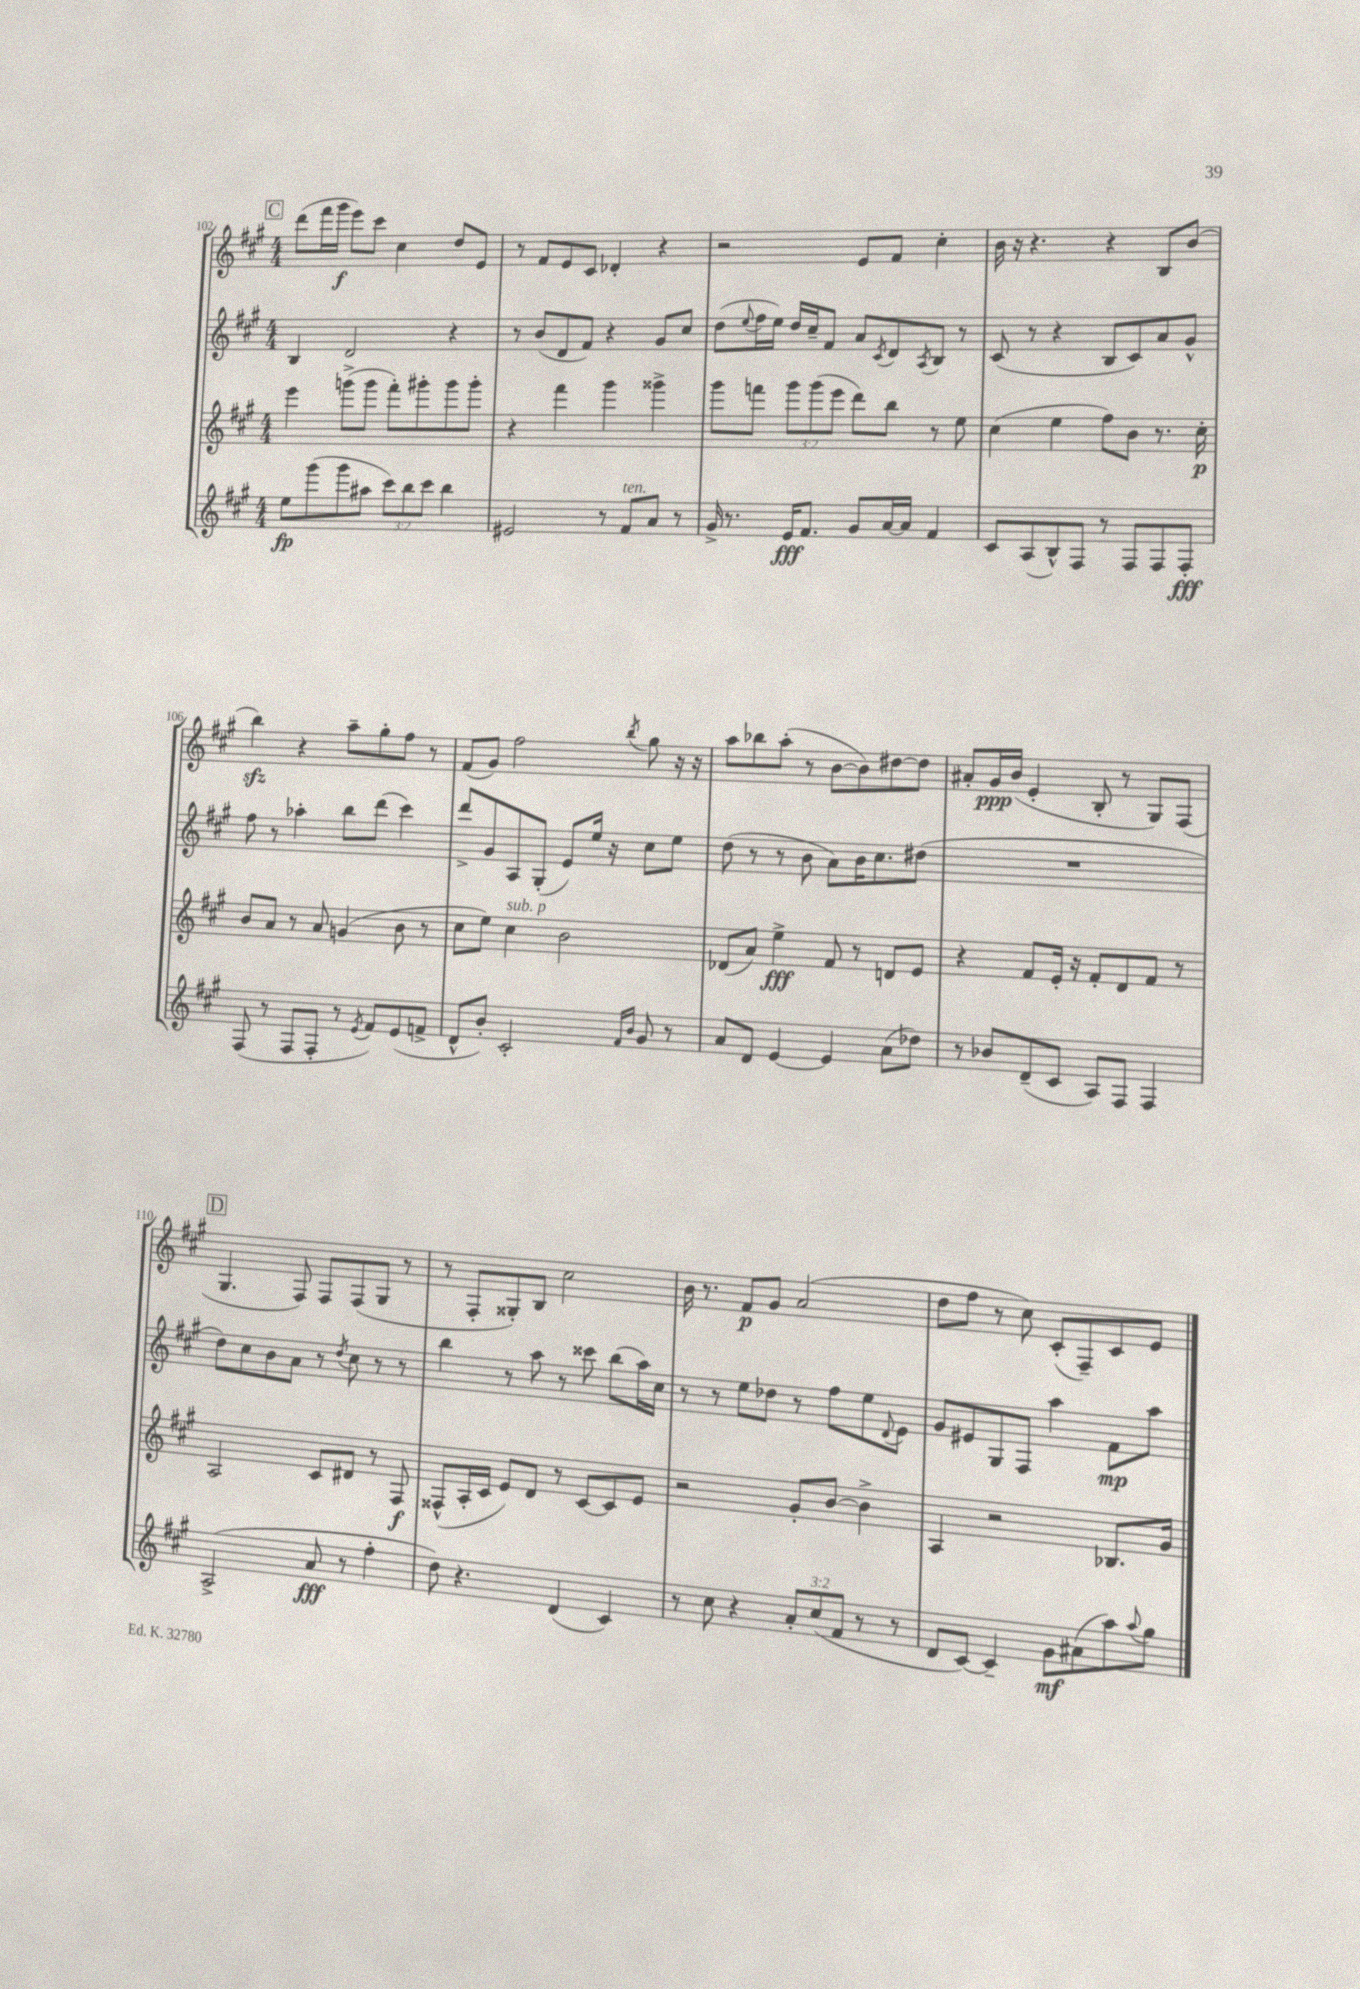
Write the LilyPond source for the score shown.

<<
\new StaffGroup <<
\new Staff = "s0" {
    \clef treble \key a \major \numericTimeSignature \time 4/4
    \mark \markup { \box "C" } d'''8( fis'''16 gis'''16\f e'''8) cis'''8 cis''4 d''8 e'8 |
    r8 fis'8 e'8 cis'8 des'4-. r4 |
    r2 e'8 fis'8 cis''4-. |
    b'16 r16 r4. r4 b8 b'8( |
    b''4\sfz) r4 a''8-- gis''8-. fis''8 r8 |
    fis'8( gis'8) fis''2 \acciaccatura { b''8 } gis''8 r16 r16 |
    a''8 bes''8 a''8-.( r8 b'8~ b'8) dis''8~ dis''8 |
    ais'8-. gis'16\ppp b'16( e'4-. b8-. r8 gis8) fis8( |
    \mark \markup { \box "D" } gis4. fis8) fis8 fis8( gis8 r8 |
    r8 fis8-. gisis8-.) b8 cis''2 |
    b'16 r8. fis'8\p gis'8 a'2( |
    d''8 fis''8 r8 cis''8) cis'8-.( fis8--) cis'8 e'8 \bar "|." |
}
\new Staff = "s1" {
    \clef treble \key a \major \numericTimeSignature \time 4/4
    \mark \markup { \box "C" } b4 d'2 r4 |
    r8 b'8( d'8 fis'8) r4 gis'8 cis''8 |
    d''8( \appoggiatura { e''8 } fis''16 e''16) d''16 cis''16-- fis'8 a'8 \acciaccatura { cis'8 } d'8 \acciaccatura { a8 } b8 r8 |
    cis'8( r8 r4 b8 cis'8) a'8 gis'8-^ |
    fis''8 r8 aes''4-. b''8 d'''8( cis'''4) |
    d'''8-> gis'8 a8 gis8-.( e'8) e''16 r16 cis''8 e''8 |
    d''8( r8 r8 b'8 a'8) b'16 cis''8. dis''8( |
    R1 |
    \mark \markup { \box "D" } d''8) cis''8 b'8 a'8 r8 \acciaccatura { d''8 } cis''8 r8 r8 |
    b''4 r8 a''8 r8 cisis'''8 b''8( a''16) cis''16 |
    r8 r8 e''8 des''8 r8 fis''8 e''8 \appoggiatura { d'8 } e'8 |
    gis'8 eis'8 gis8 fis8 a''4 fis'8\mp a''8 \bar "|." |
}
\new Staff = "s2" {
    \clef treble \key a \major \numericTimeSignature \time 4/4 \override Staff.TupletNumber.text = #tuplet-number::calc-fraction-text
    \mark \markup { \box "C" } e'''4 g'''8->( g'''8 fis'''8-.) gis'''8-. gis'''8 gis'''8-. |
    r4 fis'''4 gis'''4 gisis'''4-> |
    gis'''8 f'''8 \tuplet 3/2 { gis'''8 gis'''8( e'''8 } d'''8) b''8 r8 e''8 |
    cis''4( e''4 fis''8) b'8 r8. cis''16-.\p |
    b'8 a'8 r8 a'8 g'4( b'8 r8 |
    cis''8 e''8) cis''4^\markup { \italic "sub. p" } b'2 |
    des'8( a'8) e''4->\fff fis'8 r8 d'8 e'8 |
    r4 fis'8 e'16-. r16 fis'8-. d'8 fis'8 r8 |
    \mark \markup { \box "D" } a2 cis'8 dis'8 r8 fis8\f |
    fisis8-^( a16-. cis'16 e'8) d'8 r8 cis'8~ cis'8 e'8 |
    r2 gis'8-. b'8~ b'4-> |
    a4 r2 bes8. gis'16 \bar "|." |
}
\new Staff = "s3" {
    \clef treble \key a \major \numericTimeSignature \time 4/4 \override Staff.TupletNumber.text = #tuplet-number::calc-fraction-text
    \mark \markup { \box "C" } e''8\fp gis'''8( gis'''8 ais''8 \tuplet 3/2 { cis'''8) b''8 cis'''8 } b''4 |
    eis'2 r8 fis'8^\markup { \italic "ten." } a'8 r8 |
    gis'16-> r8. e'16\fff fis'8. gis'8 a'16~ a'16 fis'4 |
    cis'8 a8( b8-^) fis8 r8 fis8 fis8 fis8-.\fff |
    fis8( r8 fis8 fis8-. r8 \acciaccatura { e'8 } fis'8) e'8( f'8-> |
    d'8-^ b'8-.) cis'2-. \grace { fis'16 b'16 } gis'8 r8 |
    a'8 d'8 e'4~ e'4 a'8( des''8) |
    r8 bes'8 d'8--( cis'8 a8) fis8 fis4 |
    \mark \markup { \box "D" } a2->( a'8\fff r8 fis''4-. |
    d''8) r4. d'4( cis'4) |
    r8 cis''8 r4 \tuplet 3/2 { a'8-. cis''8( fis'8 } r8 r8 |
    d'8 cis'8~) cis'4-- gis'8\mf ais'8( a''8) \appoggiatura { a''8 } gis''8 \bar "|." |
}
>>
>>
\layout { \context { \Score currentBarNumber = #102 } }
